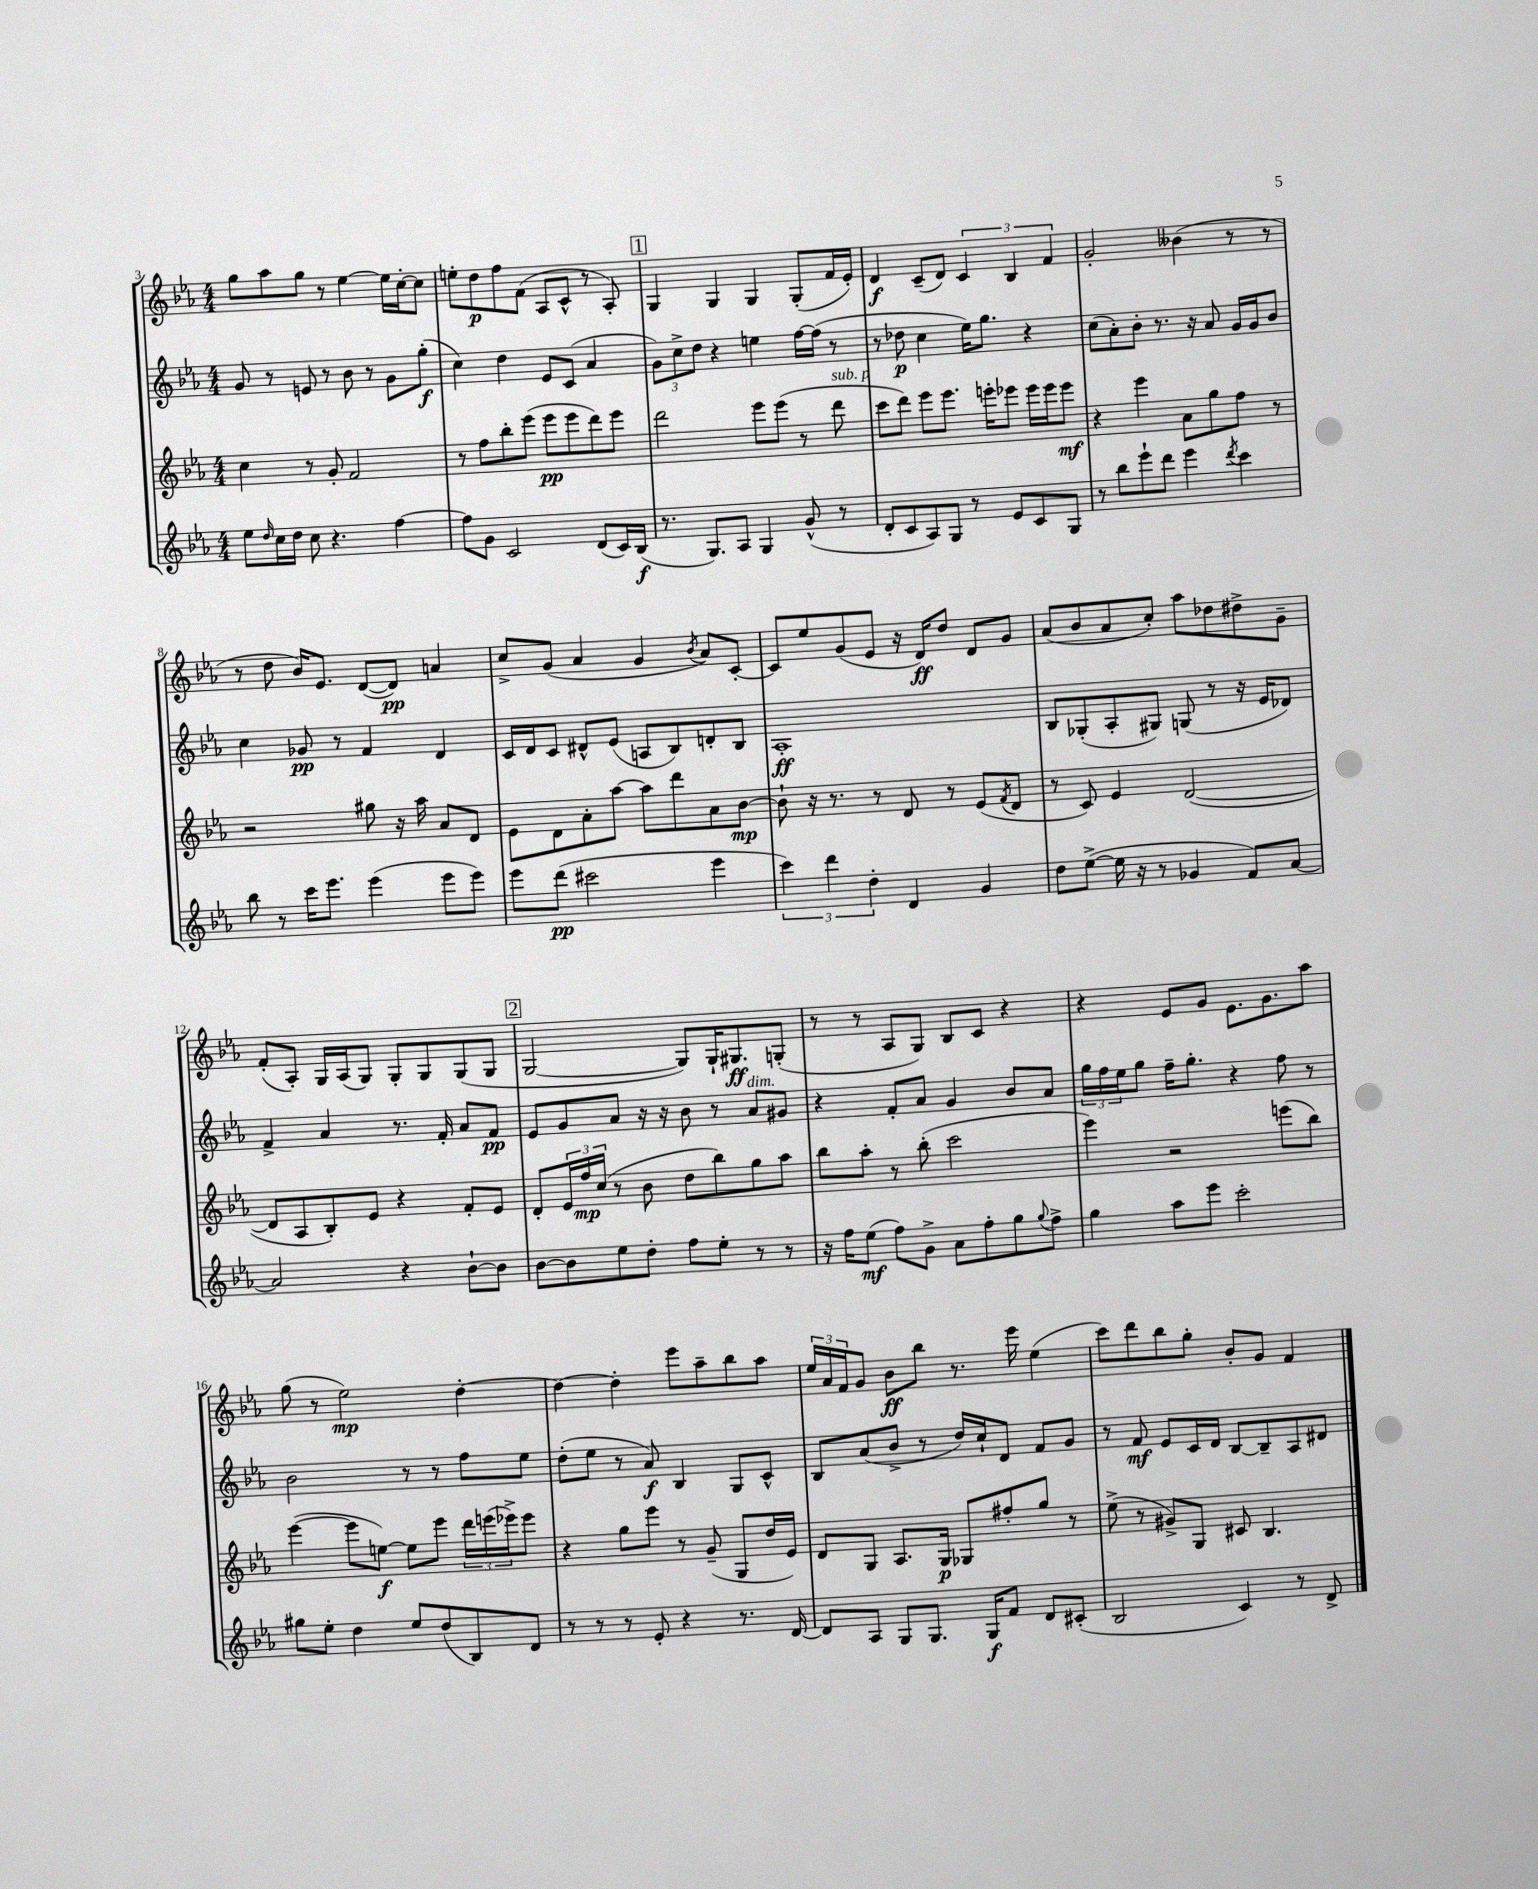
<<
\new StaffGroup <<
\new Staff = "s0" {
    \clef treble \key ees \major \numericTimeSignature \time 4/4
    g''8 aes''8 g''8 r8 ees''4~ ees''16 c''16~-. c''8 |
    e''8-. d''8\p f''8 f'8( aes8 c'8-^ r8 aes8-.) |
    \mark \markup { \box "1" } g4 g4 g4 g8-.( f'16 ees'16-.) |
    d'4\f c'8--( d'8) \tuplet 3/2 { c'4 bes4 f'4 } |
    g'2-. beses'4( r8 r8 |
    r8 d''8 bes'16) ees'8. d'8~( d'8\pp) a'4 |
    c''8-> g'8( aes'4 g'4 \acciaccatura { bes'8 } aes'8) c'8~-. |
    c'8 ees''8 g'8( ees'8 r16 d'16\ff) d''8 d'8 g'8 |
    aes'8( bes'8 aes'8 c''8-.) aes''8 des''8 dis''8-> g'8-- |
    f'8-.( aes8-.) g16 aes16( g8) g8-. g8 g8( g8 |
    \mark \markup { \box "2" } g2~ g8) g16-! gis8.\ff g8-.( |
    r8 r8 aes8 g8) bes8 c'8 r4 |
    r4 ees'8 g'8 ees'8. g'8. aes''8 |
    g''8( r8 ees''2\mp) d''4~-. |
    d''4~ d''4-. ees'''8 aes''8-- bes''8 aes''8 |
    \tuplet 3/2 { ees''16 aes'16 f'16 } g'8 bes'8\ff bes''8 r8. ees'''16 ees''4( |
    c'''8) d'''8 bes''8 g''8-. bes'8-. g'8 f'4 \bar "|." |
}
\new Staff = "s1" {
    \clef treble \key ees \major \numericTimeSignature \time 4/4
    g'8 r8 e'8 r8 bes'8 r8 g'8 g''8-.\f( |
    c''4) d''4 ees'8 c'8( aes'4 |
    \mark \markup { \box "1" } \tuplet 3/2 { g'8) c''8-> d''8 } r4 e''4 f''16~ f''16( r8 |
    r8 des''8\p c''4 ees''16) g''8. r4 |
    c''8( aes'8-.) bes'8-. r8. r16 aes'8 g'16 g'16 bes'8 |
    c''4 ges'8\pp r8 f'4 d'4 |
    c'16 d'16 c'8 dis'8-^ ees'8( a8 bes8) d'8-. bes8 |
    aes1-.\ff |
    bes8 ges8-.( aes8-. gis8) g8( r8 r16 ees'16 des'8) |
    f'4-> aes'4 r8. f'16-. aes'8 f'8\pp |
    \mark \markup { \box "2" } ees'8 g'8 aes'8 r16 r16 bes'8 r8 aes'8^\markup { \italic "dim." } gis'8 |
    r4 f'8-. aes'8 g'4 bes'8 aes'8 |
    \tuplet 3/2 { g''16 f''16 ees''16 } g''8 f''16-- g''8.-. r4 f''8 r8 |
    bes'2 r8 r8 f''8 ees''8 |
    d''8-.( ees''8 r8 aes'8\f) bes4 g8 c'8-^ |
    bes8 aes'8( bes'8-> r8 d''16) c''16-! d'8 f'8 g'8 |
    r8 f'8\mf ees'8 c'16 d'16 bes8~ bes8-- aes8 dis'8 \bar "|." |
}
\new Staff = "s2" {
    \clef treble \key ees \major \numericTimeSignature \time 4/4
    c''4 r8 g'8-. f'2 |
    r8 f''8 bes''8-. ees'''8( ees'''8\pp ees'''8 d'''8) ees'''8 |
    \mark \markup { \box "1" } d'''2 ees'''8 ees'''8( r8 d'''8^\markup { \italic "sub. p" } |
    c'''8 d'''8) ees'''8 ees'''8. e'''16-. ees'''8 ees'''16 ees'''16 ees'''8\mf |
    r4 ees'''4 aes'8 g''8 f''8 r8 |
    r2 gis''8 r16 aes''16 aes'8 d'8 |
    ees'8 d'8 aes'8-. aes''8~ aes''8 d'''8 aes'8 bes'8~\mp |
    bes'8-! r16 r8. r8 d'8 r8 ees'8( \acciaccatura { f'8 } d'8 |
    r8 c'8) ees'4 d'2~( |
    d'8 aes8 bes8-.) ees'8 r4 f'8-. ees'8 |
    \mark \markup { \box "2" } d'8-. \tuplet 3/2 { ees'16 f''16\mp c''16( } r8 bes'8 d''8 bes''8) g''8 aes''8 |
    bes''8 aes''8-. r8 bes''8-.( c'''2 |
    ees'''4) r2 e'''8( bes''8) |
    ees'''4~( ees'''8 e''8~\f) e''8 ees'''8 \tuplet 3/2 { d'''16 e'''16( ees'''16->) } ees'''8 |
    r4 g''8 ees'''8 r8 g'8--( g8 d''16 ees'16) |
    d'8 g8 aes8. g16\p ges8 fis''8-. g''8 r8 |
    ees''8->( r8 gis'8->) g8 cis'8 bes4. \bar "|." |
}
\new Staff = "s3" {
    \clef treble \key ees \major \numericTimeSignature \time 4/4
    ees''8 \grace { d''16 } c''16 d''16 c''8 r4. f''4~ |
    f''8 g'8 c'2 d'8( c'16) bes16\f( |
    \mark \markup { \box "1" } r8. g8.) aes8 g4 g'8-^( r8 |
    d'8-. c'8 aes8) g8 r8 ees'8 c'8 g8 |
    r8 bes''8 ees'''8-! d'''8 ees'''4 \acciaccatura { d'''8 } c'''4 |
    bes''8 r8 c'''16 ees'''8. ees'''4( ees'''8 ees'''8) |
    ees'''8 d'''8\pp( cis'''2 ees'''4 |
    \tuplet 3/2 { c'''4) d'''4 d''4-. } d'4 g'4 |
    d''8 ees''8~->( ees''16 r16 r8 ges'4 f'8) aes'8~ |
    aes'2 r4 bes'8~-! bes'8 |
    \mark \markup { \box "2" } bes'8~ bes'8 ees''8 d''8-. f''8 ees''8-. r8 r8 |
    r16 f''16 ees''8\mf( f''8) g'8-> aes'8 f''8-. g''8 \appoggiatura { g''8 } f''8-> |
    g''4 aes''8 ees'''8 c'''2-. |
    gis''8 ees''8-. d''4 ees''8 d''8( bes8) d'8 |
    r8 r8 r8 ees'8-. r4 r8. d'16~ |
    d'8 aes8 g8 g8. g16\f f'8 d'8 cis'8-.( |
    bes2 c'4) r8 d'8-> \bar "|." |
}
>>
>>
\layout { \context { \Score currentBarNumber = #3 } }
